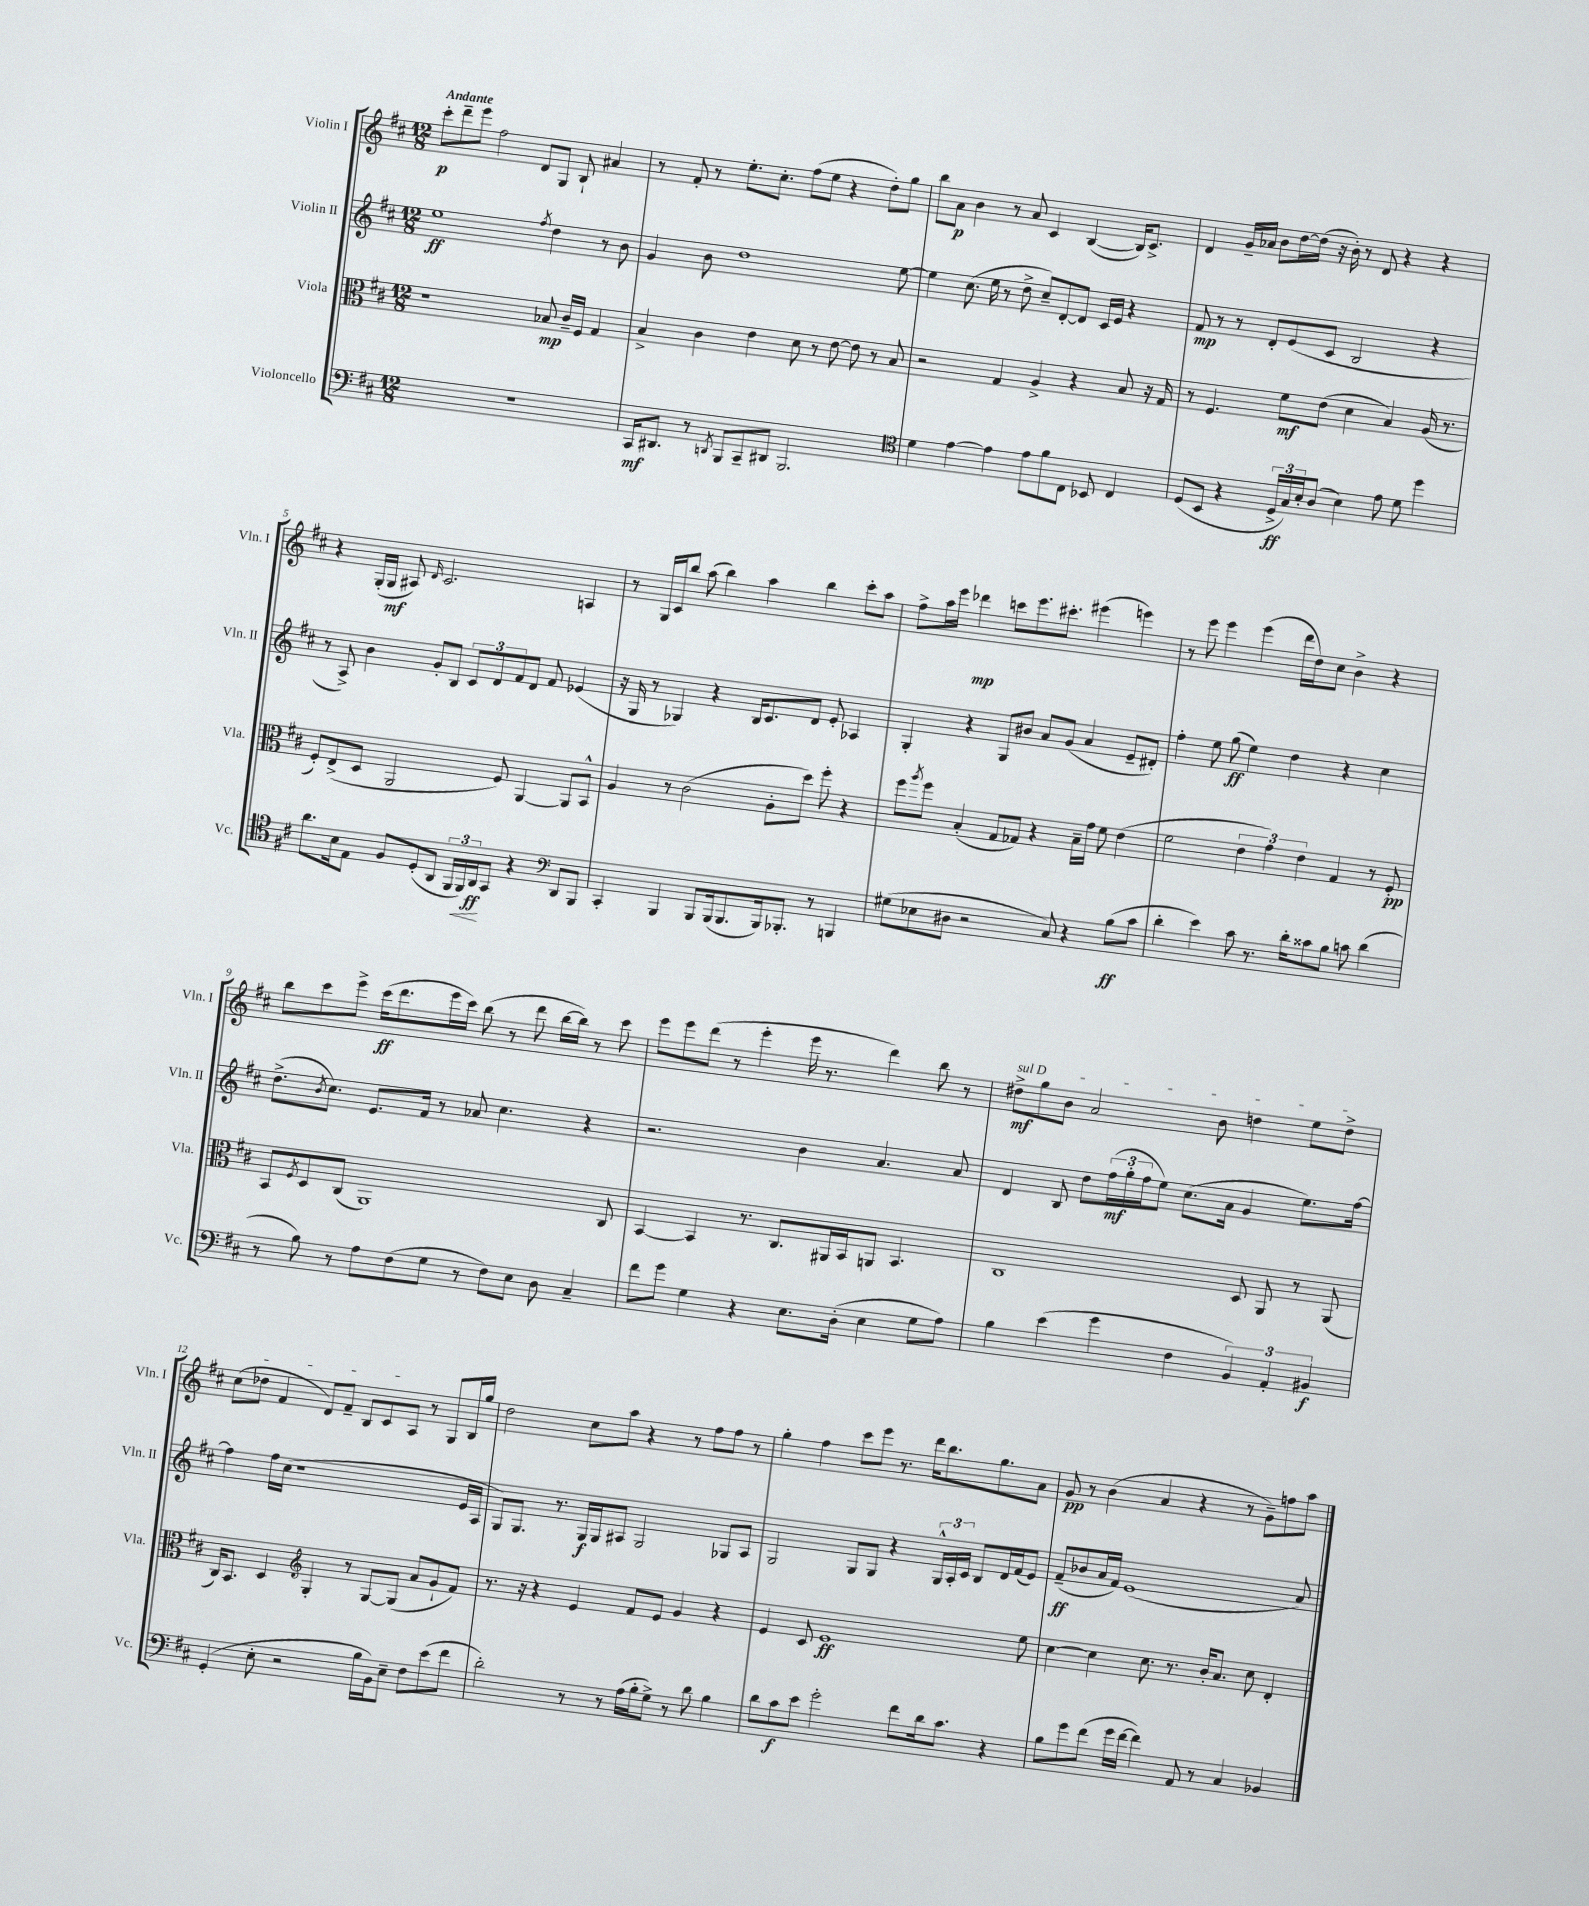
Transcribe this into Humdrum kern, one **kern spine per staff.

**kern	**dynam	**kern	**dynam	**kern	**dynam	**kern	**dynam
*part4	*part4	*part3	*part3	*part2	*part2	*part1	*part1
*staff4	*staff4	*staff3	*staff3	*staff2	*staff2	*staff1	*staff1
*I"Violoncello	*	*I"Viola	*	*I"Violin II	*	*I"Violin I	*
*I'Vc.	*	*I'Vla.	*	*I'Vln. II	*	*I'Vln. I	*
*clefF4	*	*clefC3	*	*clefG2	*	*clefG2	*
*k[f#c#]	*	*k[f#c#]	*	*k[f#c#]	*	*k[f#c#]	*
*M12/8	*	*M12/8	*	*M12/8	*	*M12/8	*
=1	=1	=1	=1	=1	=1	=1	=1
!	!	!	!	!	!	!LO:TX:a:B:t=Andante	!
1.r	.	1r	.	1ee	ff	8ccc#'\L	p
.	.	.	.	.	.	8ddd~\	.
.	.	.	.	.	.	8eee\J	.
.	.	.	.	.	.	2ff#\	.
.	.	.	.	.	.	8d/L	.
.	.	.	.	8qff#/	.	.	.
.	.	8B-X/	mp	4dd\	.	8G/J	.
.	.	16c#~/LL	.	.	.	8B`/	.
.	.	16F#/JJ	.	.	.	.	.
.	.	4G/	.	8r	.	4a#X/	.
.	.	.	.	8b\	.	.	.
=2	=2	=2	=2	=2	=2	=2	=2
16CC#/KL	mf	4B^/	.	4g/	.	8r	.
8.DD#X/J	.	.	.	.	.	.	.
.	.	.	.	.	.	8f#'/	.
8r	.	4c#\	.	8b\	.	8r	.
8qDDn/	.	.	.	.	.	.	.
8BBB/L	.	.	.	1dd	.	8.ee'\L	.
8CC#~/	.	4e\	.	.	.	.	.
.	.	.	.	.	.	8.cc#'\J	.
8DD#X/J	.	.	.	.	.	.	.
2.BBB/	.	8d\	.	.	.	(8ff#\L	.
.	.	8r	.	.	.	8ee\J	.
.	.	[8e\	.	.	.	4r	.
.	.	8e\]	.	.	.	.	.
.	.	8r	.	.	.	8dd'\L)	.
.	.	8B/	.	[8ee\	.	8gg\J	.
=3	=3	=3	=3	=3	=3	=3	=3
*clefC4	*	*	*	*	*	*	*
4d\	.	2r	.	4ee\]	.	8bb\L	.
.	.	.	.	.	.	8a\J	p
[4e\	.	.	.	(8.cc#\	.	4b\	.
.	.	.	.	16ee\	.	.	.
4e\]	.	4G/	.	8r	.	8r	.
.	.	.	.	8dd^\	.	8a/	.
8e\L	.	4A^/	.	8cc#~/L)	.	4c#/	.
8f#\	.	.	.	[8d'/	.	.	.
8C#\J	.	4r	.	8d/J]	.	([4B/	.
8BB-X/	.	.	.	16c#/LL	.	.	.
.	.	.	.	16e/JJ	.	.	.
4C#/	.	8B/	.	4r	.	16B/KL])	.
.	.	.	.	.	.	8.c#^/J	.
.	.	16r	.	.	.	.	.
.	.	16G/	.	.	.	.	.
=4	=4	=4	=4	=4	=4	=4	=4
(8D/L	.	8r	.	8f#/	mp	4d/	.
8BB/J	.	4.F#/	.	8r	.	.	.
4r	.	.	.	8r	.	16g~/LL	.
.	.	.	.	.	.	16a-X/JJ	.
.	.	.	.	8d'/L	.	8b\L	.
24D^/LL	ff	8f#\L	mf	(8e/	.	[16dd\L	.
24G/)	.	.	.	.	.	.	.
.	.	.	.	.	.	(16dd\JJ]	.
24B'/J	.	.	.	.	.	.	.
(8A/J	.	(8e\J	.	8c#/J	.	16r	.
.	.	.	.	.	.	16b'\)	.
4B\)	.	4d\	.	2B/	.	8r	.
.	.	.	.	.	.	8d/	.
8e\	.	4B/)	.	.	.	4r	.
8d\	.	.	.	.	.	.	.
4dd\	.	(16A/	.	4r	.	4r	.
.	.	8.r	.	.	.	.	.
!!LO:LB:g=z
=5	=5	=5	=5	=5	=5	=5	=5
8.a\L	.	8F#'/L)	.	8r	.	4r	.
.	.	(8E^/	.	8A^/)	.	.	.
16B\k	.	.	.	.	.	.	.
8E\J	.	8D/J	.	4b\	.	(16G'/LL	.
.	.	.	.	.	.	16G/JJ	mf
8F#/L	.	2AA/	.	.	.	8A#X/)	.
.	.	.	.	.	.	16qqd/	.
(8D'/	.	.	.	8g'/L	.	2.c#/	.
8AA/J	.	.	.	8B/J	.	.	.
24FF#/LL	.	.	.	12c#/L	.	.	.
!	!LO:HP:b	!	!	!	!	!	!
24FF#/)	<	.	.	.	.	.	.
24AA/J	ff	.	.	12d/	.	.	.
8GG/J	[	8F#/)	.	.	.	.	.
.	.	.	.	12f#/	.	.	.
4r	.	[4AA/	.	8d/J	.	.	.
.	.	.	.	8f#/	.	.	.
*clefF4	*	*	*	*	*	*	*
8DD/L	.	8AA/L]	.	(4e-X/	.	4An/	.
8BBB/J	.	8BB^^/J	.	.	.	.	.
=6	=6	=6	=6	=6	=6	=6	=6
4CC#'/	.	4A/	.	16r	.	8r	.
.	.	.	.	16G/	.	.	.
.	.	.	.	8r	.	16G/LL	.
.	.	.	.	.	.	16c#/J	.
4BBB/	.	8r	.	4G-X/)	.	8bb/J	.
.	.	(2c#\	.	.	.	(8aa\	.
8BBB/L	.	.	.	4r	.	4bb\)	.
(16BBB/k	.	.	.	.	.	.	.
8.BBB/	.	.	.	.	.	.	.
.	.	.	.	16B/KL	.	4aa\	.
.	.	.	.	8.c#/	.	.	.
16BBB/k)	.	8A'\L	.	.	.	.	.
8.BBB-X'/J	.	.	.	.	.	.	.
.	.	8dd\J)	.	8d/J	.	4bb\	.
8r	.	8ff#'\	.	8e'/	.	.	.
4BBBn/	.	4r	.	4A-X/	.	8ccc#'\L	.
.	.	.	.	.	.	8aa\J	.
=7	=7	=7	=7	=7	=7	=7	=7
(8G#X\L	.	8ff#\L	.	4G'/	.	8ff#^\L	.
.	.	8qaa/	.	.	.	.	.
8E-X\	.	8ff#\J	.	.	.	16aa\L	.
.	.	.	.	.	.	16eee\JJ	.
8D#X\J	.	(4B'/	.	4r	.	4ddd-X\	mp
2r	.	.	.	.	.	.	.
.	.	8G/L	.	8G/L	.	8cccn\L	.
.	.	8G-X/J)	.	8b#X/J	.	8.eee\	.
.	.	4r	.	8a/L	.	.	.
.	.	.	.	.	.	8.ccc#X'\J	.
8C#/)	.	.	.	(8g/J	.	.	.
4r	.	16B~\LL	.	4a/	.	(4eee#X\	.
.	.	16g\JJ	.	.	.	.	.
.	.	8f#\	.	.	.	.	.
(8B\L	ff	(4e\	.	8e~/L	.	4eeen\)	.
8c#\J	.	.	.	8d#X'/J)	.	.	.
=8	=8	=8	=8	=8	=8	=8	=8
4d'\	.	2f#\	.	4ff#'\	.	8r	.
.	.	.	.	.	.	8eee\	.
4e\)	.	.	.	8ee\	.	4eee\	.
.	.	.	.	(8gg\	ff	.	.
8c#\	.	6e\	.	4ee\)	.	(4eee\	.
8.r	.	.	.	.	.	.	.
.	.	6g\)	.	.	.	.	.
.	.	.	.	4dd\	.	16ddd\LL	.
16d'\KL	.	.	.	.	.	16dd\J)	.
.	.	6e\	.	.	.	.	.
8c##X\	.	.	.	.	.	8cc#\J	.
8B\J	.	4G/	.	4r	.	4b^\	.
8cn\	.	.	.	.	.	.	.
(4d\	.	8r	.	4cc#\	.	4r	.
.	.	8F#'/	pp	.	.	.	.
!!LO:LB:g=z
=9	=9	=9	=9	=9	=9	=9	=9
8r	.	8BB/L	.	(8.dd^\L	.	8bb\L	.
.	.	8qF#/	.	.	.	.	.
8B\)	.	8D/	.	.	.	8ccc#\	.
.	.	.	.	8qb/	.	.	.
.	.	.	.	8.cc#\J)	.	.	.
8r	.	(8C#/J	.	.	.	8eee^\J	.
8A\L	.	1AA)	.	8.e/L	.	(16ccc#\KL	ff
.	.	.	.	.	.	8.ddd\	.
(8F#\	.	.	.	.	.	.	.
.	.	.	.	16f#/Jk	.	.	.
8G\J	.	.	.	8r	.	16eee\L	.
.	.	.	.	.	.	16ccc#\JJ)	.
8r	.	.	.	8a-X/	.	(8bb\	.
8F#\L)	.	.	.	4.cc#\	.	8r	.
8E\J	.	.	.	.	.	8ddd\	.
8D\	.	.	.	.	.	[16bb\LL	.
.	.	.	.	.	.	16bb\JJ])	.
4C#~/	.	.	.	4r	.	8r	.
.	.	8C#/	.	.	.	8ccc#\	.
=10	=10	=10	=10	=10	=10	=10	=10
8f#\L	.	[4BB/	.	2.r	.	8eee\L	.
8g\J	.	.	.	.	.	8eee\	.
4G\	.	4BB/]	.	.	.	(8ddd\J	.
.	.	.	.	.	.	8r	.
4r	.	8.r	.	.	.	4eee'\	.
.	.	8.C#/L	.	.	.	.	.
8.E\L	.	.	.	4b\	.	16eee\	.
.	.	.	.	.	.	8.r	.
.	.	16AA#X/L	.	.	.	.	.
(16D'\Jk	.	16BB/J	.	.	.	.	.
4E\	.	8AAn/J	.	4.a/	.	4ddd\)	.
.	.	4.BB/	.	.	.	.	.
8G\L	.	.	.	.	.	8bb\	.
8A\J)	.	.	.	8a/	.	8r	.
=11	=11	=11	=11	=11	=11	=11	=11
!	!	!	!	!	!	!LO:TX:a:i:t=sul D	!
4B\	.	1C#	.	4d/	.	8dd#X^\L	mf
.	.	.	.	.	.	8gg\	.
(4e\	.	.	.	8B/	.	8b\J	.
.	.	.	.	8dd\L	.	2a/	.
4g\	.	.	.	(24ff#\L	mf	.	.
.	.	.	.	24gg'\	.	.	.
.	.	.	.	24ff#\J	.	.	.
.	.	.	.	8ee\J)	.	.	.
4F#\	.	.	.	(8.cc#\L	.	.	.
.	.	.	.	.	.	8b\	.
.	.	.	.	16a\Jk	.	.	.
6BB/)	.	8D/	.	4g/	.	4ddn\	.
.	.	8AA/	.	.	.	.	.
6AA'/	.	.	.	.	.	.	.
.	.	8r	.	8.ee\L)	.	8ee\L	.
6BB#X/	f	.	.	.	.	.	.
.	.	(8AA/	.	.	.	8dd^\J	.
.	.	.	.	[16ff#\Jk	.	.	.
!!LO:LB:g=z
=12	=12	=12	=12	=12	=12	=12	=12
(4GG'/	.	16C#/KL)	.	4ff#\]	.	(8cc#\L	.
.	.	8.BB/J	.	.	.	.	.
.	.	.	.	.	.	8dd-X\J	.
8E'\	.	4D/	.	16ff#\LL	.	4f#/	.
.	.	.	.	(16cc#\JJ	.	.	.
2r	.	.	.	1r	.	.	.
*	*	*clefG2	*	*	*	*	*
.	.	4G'/	.	.	.	8d/L)	.
.	.	.	.	.	.	8f#~/J	.
.	.	8r	.	.	.	8B/L	.
16B\LL	.	[8G/L	.	.	.	8c#/	.
16BB\J)	.	.	.	.	.	.	.
8E~\J	.	(8G/J]	.	.	.	8A/J	.
8F#\L	.	8a/L	.	.	.	8r	.
(8e\	.	8g`/	.	.	.	8G/L	.
8f#\J	.	8f#/J)	.	16e/LL	.	16B/L	.
.	.	.	.	16A/JJ	.	16gg/JJ	.
=13	=13	=13	=13	=13	=13	=13	=13
2d'\)	.	8.r	.	8G/L)	.	2dd\	.
.	.	.	.	8.G/J	.	.	.
.	.	16r	.	.	.	.	.
.	.	4r	.	.	.	.	.
.	.	.	.	8.r	.	.	.
8r	.	4e/	.	16G/LL	f	8cc#\L	.
.	.	.	.	16G/J	.	.	.
8r	.	.	.	8A#X/J	.	8aa\J	.
(16A\LL	.	8f#/L	.	2G/	.	4r	.
16B'\J	.	.	.	.	.	.	.
8G^\J)	.	8e/J	.	.	.	.	.
8r	.	4g/	.	.	.	8r	.
8d\	.	.	.	.	.	8ff#\L	.
4B\	.	4r	.	8G-X/L	.	8ff#\J	.
.	.	.	.	8A#/J	.	8r	.
=14	=14	=14	=14	=14	=14	=14	=14
8d\L	.	4e/	.	2G/	.	4gg'\	.
8c#\	f	.	.	.	.	.	.
8e\J	.	8c#/	.	.	.	4ff#\	.
2g'\	.	1e	ff	.	.	.	.
.	.	.	.	8G/L	.	8ccc#\L	.
.	.	.	.	8G/J	.	8eee\J	.
.	.	.	.	4r	.	8.r	.
8f#\L	.	.	.	.	.	.	.
.	.	.	.	.	.	16ddd\KL	.
16d\k	.	.	.	24G^^/LL	.	8.bb\	.
.	.	.	.	24A'/	.	.	.
8.c#\J	.	.	.	.	.	.	.
.	.	.	.	24c#/JJ	.	.	.
.	.	.	.	8B/L	.	.	.
.	.	.	.	.	.	8.gg\	.
4r	.	.	.	16d/L	.	.	.
.	.	.	.	(16f#/J	.	.	.
.	.	8ee\	.	8e/J)	.	8a\J	.
=15	=15	=15	=15	=15	=15	=15	=15
8B\L	.	[4cc#\	.	(8f#~/L	ff	8g/	pp
8g\	.	.	.	8b-X/	.	8r	.
(8f#\J	.	4cc#\]	.	16a/L	.	(4b\	.
.	.	.	.	16f#/JJ)	.	.	.
16g\LL	.	.	.	(1e	.	.	.
[16f#\JJ	.	.	.	.	.	.	.
4f#\])	.	8.cc#\	.	.	.	4a/	.
.	.	8.r	.	.	.	.	.
8AA/	.	.	.	.	.	4r	.
8r	.	16b'/KL	.	.	.	.	.
.	.	8.a/J	.	.	.	.	.
4C#/	.	.	.	.	.	8r	.
.	.	8cc#\	.	.	.	8g~\L)	.
4BB-X/	.	4d'/	.	.	.	8ffn\	.
.	.	.	.	8a/)	.	8aa\J	.
==	==	==	==	==	==	==	==
*-	*-	*-	*-	*-	*-	*-	*-
